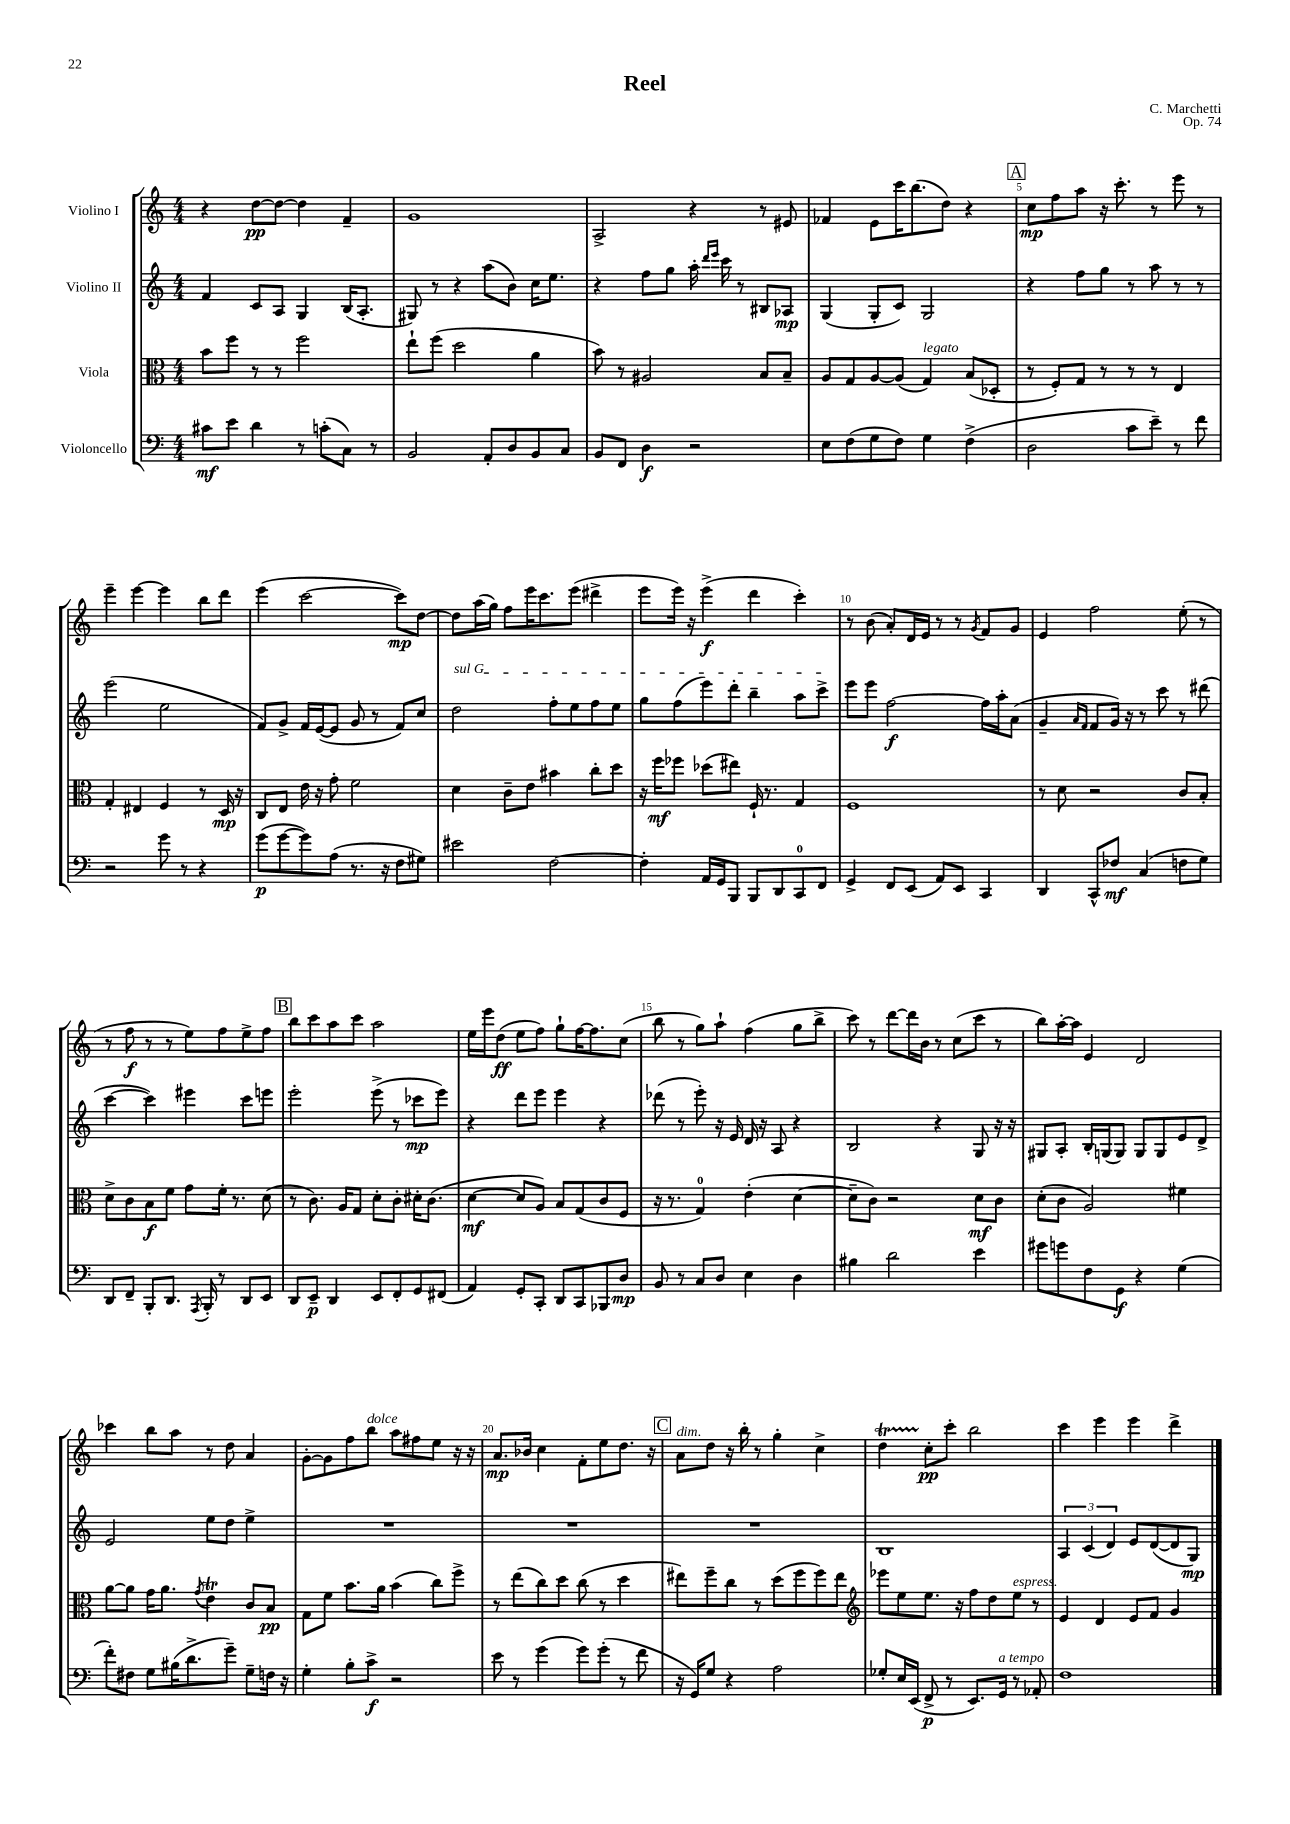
\header { title = "Reel" composer = "C. Marchetti" opus = "Op. 74" }
<<
\new StaffGroup <<
\new Staff = "s0" \with { instrumentName = "Violino I" } {
    \clef treble \key c \major \numericTimeSignature \time 4/4
    r4 d''8~\pp d''8~ d''4 f'4-- |
    g'1 |
    a2-> r4 r8 eis'8 |
    fes'4 e'8 c'''16 b''8.( d''8) r4 |
    \mark \markup { \box "A" } c''8\mp f''8 a''8 r16 c'''8.-. r8 e'''8 r8 |
    e'''4-- e'''4~ e'''4 b''8 d'''8 |
    e'''4( c'''2~ c'''8\mp) d''8~ |
    d''8 a''16( g''16) f''8 e'''16 c'''8. e'''8( dis'''4-> |
    e'''8 e'''16) r16 e'''4->\f( d'''4 c'''4-.) |
    r8 b'8( a'8-.) d'16 e'16 r8 r8 \acciaccatura { g'8 } f'8 g'8 |
    e'4 f''2 e''8-.( r8 |
    r8 f''8\f r8 r8 e''8) f''8 e''8-> f''8 |
    \mark \markup { \box "B" } b''8 c'''8 a''8 c'''8 a''2 |
    e''16 e'''16 d''8\ff( e''8 f''8) g''8-! f''16~ f''8. c''8( |
    b''8 r8 g''8) a''8-! f''4( g''8 b''8-> |
    c'''8) r8 d'''8~ d'''16 b'16 r8 c''8( c'''8 r8 |
    b''8) a''16~-. a''16 e'4 d'2 |
    ces'''4 b''8 a''8 r8 d''8 a'4 |
    g'8~-. g'8 f''8 b''8^\markup { \italic "dolce" } a''8 fis''8 e''8 r16 r16 |
    a'8.\mp bes'16 c''4 f'8-. e''8 d''8. r16 |
    \mark \markup { \box "C" } a'8^\markup { \italic "dim." } d''8 r16 b''16-. r8 g''4-. c''4-> |
    d''4\startTrillSpan c''8-.\stopTrillSpan\pp c'''8-. b''2 |
    c'''4 e'''4 e'''4 d'''4-> \bar "|." |
}
\new Staff = "s1" \with { instrumentName = "Violino II" } {
    \clef treble \key c \major \numericTimeSignature \time 4/4
    f'4 c'8 a8 g4 b16( a8.-. |
    gis8) r8 r4 a''8( b'8) c''16 e''8. |
    r4 f''8 g''8 a''16-. \grace { d'''16 e'''16 } c'''16 r8 bis8 aes8\mp |
    g4( g8-. c'8) g2 |
    \mark \markup { \box "A" } r4 f''8 g''8 r8 a''8 r8 r8 |
    e'''2( e''2 |
    f'8) g'8-> f'16 e'16~( e'8 g'8 r8 f'8) c''8 |
    \once \override TextSpanner.bound-details.left.text = \markup { \italic "sul G" } d''2\startTextSpan f''8-. e''8 f''8 e''8 |
    g''8 f''8( e'''8) d'''8-. b''4-- a''8 c'''8->\stopTextSpan |
    e'''8 e'''8 f''2~\f f''16 a''16-. a'8( |
    g'4-- \grace { a'16 f'16 } f'8 g'16) r16 r8 c'''8 r8 dis'''8( |
    c'''4~ c'''4) eis'''4 c'''8 e'''8 |
    \mark \markup { \box "B" } e'''2-. e'''8->( r8 ces'''8\mp e'''8) |
    r4 d'''8 e'''8 e'''4 r4 |
    des'''8( r8 e'''8-.) r16 e'16 d'16 r16 a8 r4 |
    b2 r4 g8 r16 r16 |
    gis8 a8-. b16-. g16( g8) g8 g8 e'8 d'8-> |
    e'2 e''8 d''8 e''4-> |
    R1 |
    R1 |
    \mark \markup { \box "C" } R1 |
    b1 |
    \tuplet 3/2 { a4 c'4( d'4) } e'8 d'8~( d'8 g8\mp) \bar "|." |
}
\new Staff = "s2" \with { instrumentName = "Viola" } {
    \clef alto \key c \major \numericTimeSignature \time 4/4
    b'8 f''8 r8 r8 f''2 |
    e''8-! f''8( d''2 a'4 |
    b'8) r8 ais2 b8 b8-- |
    a8 g8 a8~ a8( g4^\markup { \italic "legato" }) b8( des8-. |
    \mark \markup { \box "A" } r8 f8-.) g8 r8 r8 r8 e4 |
    g4-. eis4 f4 r8 d16\mp r16 |
    c8 e8 e'16 r16 g'8-. f'2 |
    d'4 c'8-- e'8 bis'4 c''8-. d''8 |
    r16 f''16\mf fes''8 des''8( eis''8) f16-! r8. g4 |
    f1 |
    r8 d'8 r2 c'8 b8-. |
    d'8-> c'8 b8\f f'8 g'8 f'16-. r8. d'8( |
    \mark \markup { \box "B" } r8 c'8.) a16 g8 d'8-. c'8-. dis'16-. c'8.( |
    d'4~\mf d'8 a8) b8 g8( c'8 f8 |
    r16 r8. g4-0) e'4-.( d'4~ |
    d'8-- c'8) r2 d'8\mf c'8 |
    d'8-.( c'8 a2) fis'4 |
    a'8~ a'8 g'16 a'8. \acciaccatura { g'8 } e'4\trill c'8 b8\pp |
    g8 f'8 b'8. a'16 b'4( c''8) f''8-> |
    r8 e''8( c''8) d''8 c''8( r8 d''4 |
    \mark \markup { \box "C" } eis''8) f''8-- c''8 r8 d''8( f''8 f''8) eis''8 |
    \clef treble ees'''8 e''8 e''8. r16 f''8 d''8 e''8^\markup { \italic "espress." } r8 |
    e'4 d'4 e'8 f'8 g'4 \bar "|." |
}
\new Staff = "s3" \with { instrumentName = "Violoncello" } {
    \clef bass \key c \major \numericTimeSignature \time 4/4
    cis'8\mf e'8 d'4 r8 c'8-.( c8) r8 |
    b,2 a,8-. d8 b,8 c8 |
    b,8 f,8 d4\f r2 |
    e8 f8( g8 f8) g4 f4->( |
    \mark \markup { \box "A" } d2 c'8 e'8--) r8 f'8 |
    r2 g'8 r8 r4 |
    g'8\p( g'8~ g'8) a8( r8. r16 f8 gis8) |
    eis'2 f2~ |
    f4-. a,16 g,16 b,,8 b,,8 d,8 c,8-0 f,8 |
    g,4-> f,8 e,8( a,8) e,8 c,4 |
    d,4 c,8-^ fes8\mf c4( f8 g8) |
    d,8 f,8-- b,,8-. d,8. \acciaccatura { a,,8 } b,,16-. r8 d,8 e,8 |
    \mark \markup { \box "B" } d,8 e,8--\p d,4 e,8 f,8-. g,8 fis,8( |
    a,4) g,8-. c,8-. d,8 c,8 bes,,8 d8\mp |
    b,8 r8 c8 d8 e4 d4 |
    bis4 d'2 e'4 |
    gis'8 g'8 f8 g,8\f r4 g4( |
    f'8-.) fis8 g8 bis16( d'8.-> g'8--) g8-- f16 r16 |
    g4-. b8-. c'8->\f r2 |
    e'8 r8 g'4( g'8) g'8-.( r8 f'8 |
    \mark \markup { \box "C" } r16 g,16) g8 r4 a2 |
    ges8-. e16 e,16( f,8->\p r8 e,8.) g,16^\markup { \italic "a tempo" } r8 aes,8-. |
    f1 \bar "|." |
}
>>
>>
\layout { \context { \Score \override BarNumber.break-visibility = ##(#f #t #t) barNumberVisibility = #(every-nth-bar-number-visible 5) } }
